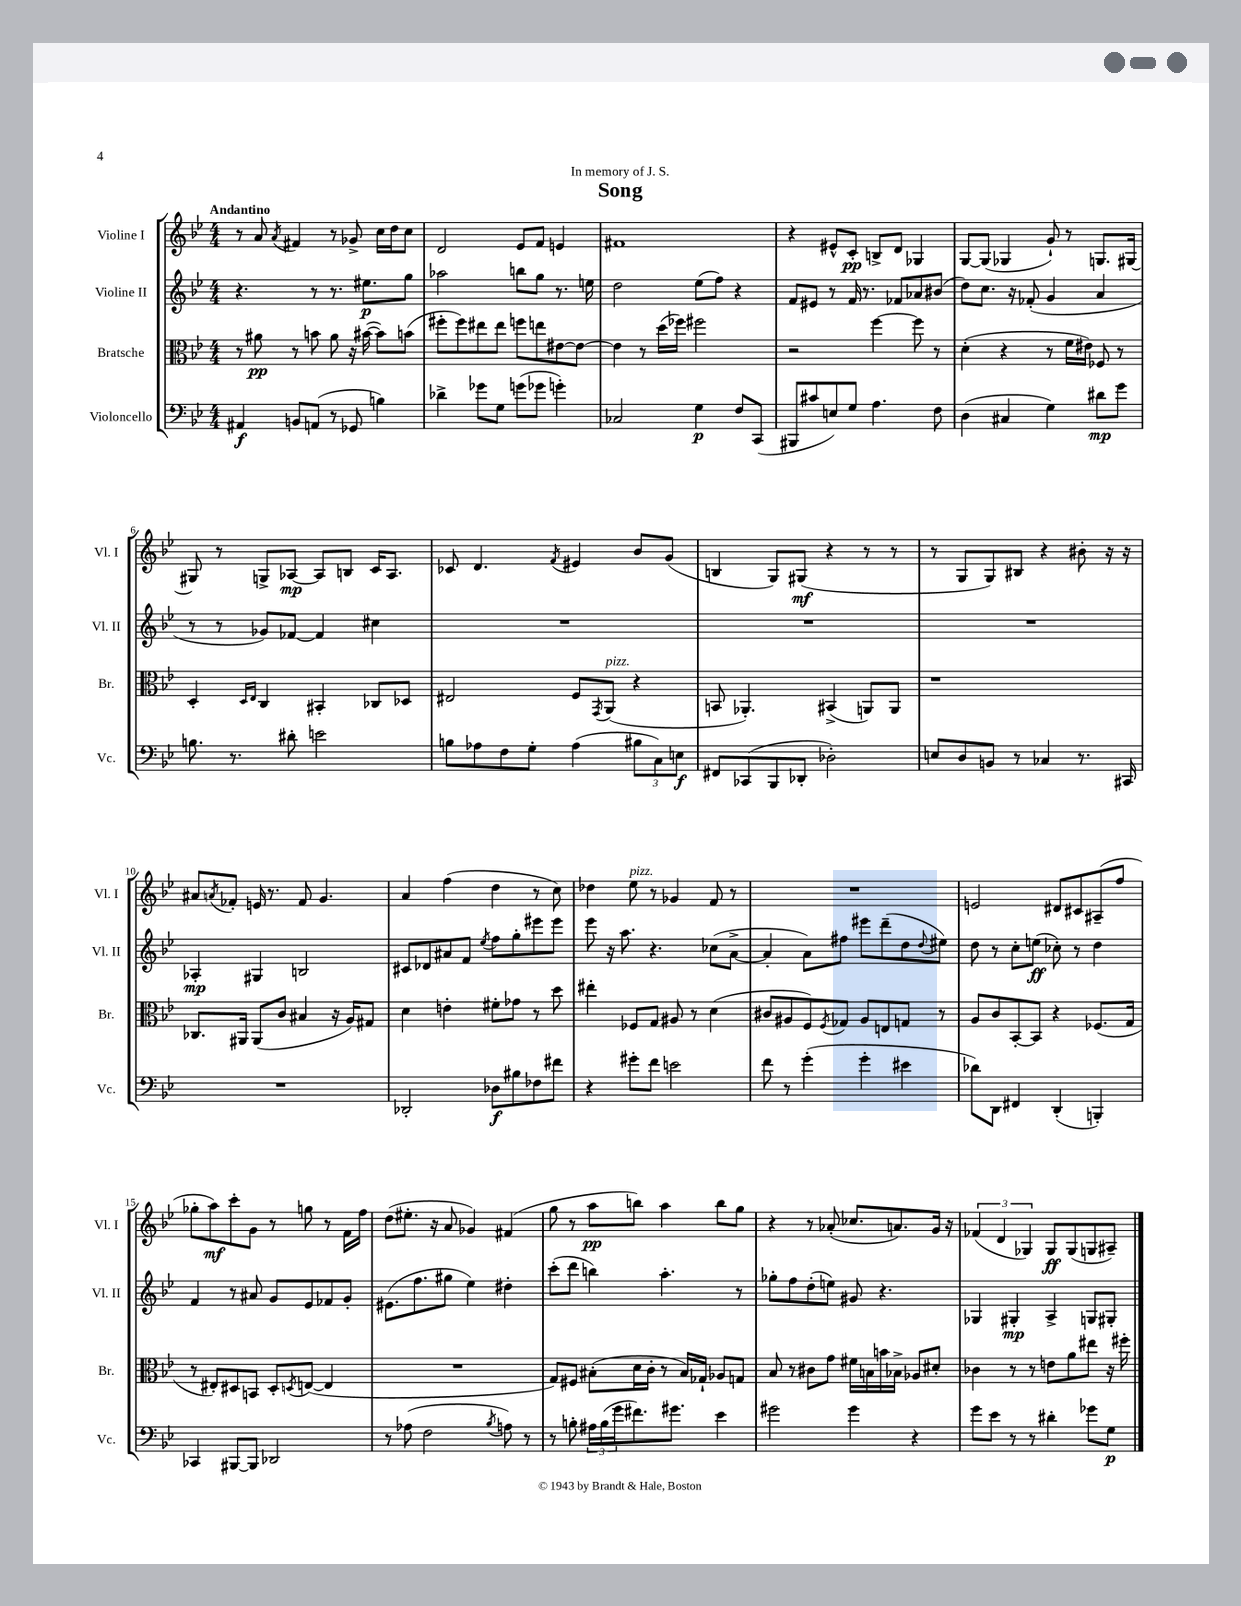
\header { title = "Song" dedication = "In memory of J. S." }
<<
\new StaffGroup <<
\new Staff = "s0" \with { instrumentName = "Violine I" shortInstrumentName = "Vl. I" } {
    \clef treble \key bes \major \numericTimeSignature \time 4/4 \tempo "Andantino"
    r8 a'8 \acciaccatura { a'8 } fis'4 r8 ges'8-> c''16 d''16 c''8 |
    d'2 ees'8 f'8 e'4 |
    fis'1 |
    r4 eis'8-^ c'8-.\pp b8-> d'8 ges4 |
    g8~ g8( ges4 g'8-!) r8 g8. gis16~ |
    gis8 r8 g8-> aes8~\mp aes8 b8 c'16 aes8. |
    ces'8 d'4. \acciaccatura { f'8 } eis'4 bes'8 g'8( |
    b4 g8) gis8\mf( r4 r8 r8 |
    r8 g8 g8) bis8 r4 bis'8-. r16 r16 |
    ais'8 \acciaccatura { a'8 } fes'8-. e'16 r8. fes'8 g'4. |
    a'4 f''4( d''4 r8 c''8) |
    des''4 ees''8^\markup { \italic "pizz." } r8 ges'4 f'8 r8 |
    R1 |
    e'2 dis'8 cis'8 ais8--( f''8 |
    ges''8-. a''8\mf) c'''8-. g'8 r8 g''8 r8 f'16 f''16 |
    d''8( eis''8.-. r16 a'8 ges'4) fis'4( |
    g''8 r8 a''8\pp b''8) a''4 b''8 g''8 |
    r4 r8 aes'8-.( ces''8. a'8.) g'16 r16 |
    \tuplet 3/2 { fes'4( d'4 ges4) } ges8\ff ges8( g8 ais8--) \bar "|." |
}
\new Staff = "s1" \with { instrumentName = "Violine II" shortInstrumentName = "Vl. II" } {
    \clef treble \key bes \major \numericTimeSignature \time 4/4
    r4. r8 r8. eis''8.\p g''8 |
    aes''2 b''8 g''8 r8. e''16 |
    d''2 ees''8( f''8) r4 |
    f'8 eis'8 r8 f'16 r8. fes'8 aes'8 bis'8( |
    d''8) c''8. r16 fes'8-.( g'4 a'4 |
    r8 r8 ges'8) fes'8~ fes'4 cis''4 |
    R1 |
    R1 |
    R1 |
    aes4-.\mp gis4 b2 |
    cis'8 des'8 ais'8 f'8 \acciaccatura { ees''8 } f''8 g''8-. eis'''8 eis'''8 |
    ees'''8 r16 a''8. r4. ces''8( a'8~-> |
    a'4-. a'8) fis''8 eis'''8 d'''8--( d''8 \appoggiatura { d''8 } eis''8) |
    d''8 r8 c''8-. e''8\ff( ces''8-.) r8 d''4 |
    f'4 r8 ais'8 g'8 ees'8 fes'8 g'8-. |
    eis'8.( f''8. gis''8 ees''4) dis''4-. |
    c'''8-.( d'''8 b''4) a''4.-. r8 |
    ges''8-. f''8 d''8-.( e''8) gis'8 r4. |
    ges4 gis4-.\mp a4-> g8 gis8-. \bar "|." |
}
\new Staff = "s2" \with { instrumentName = "Bratsche" shortInstrumentName = "Br." } {
    \clef alto \key bes \major \numericTimeSignature \time 4/4
    r8 ais'8\pp r8 b'8 ais'8 r16 bis'16~( bis'8) b'8( |
    fis''8-. fis''8) eis''8 eis''8 f''8 e''8 eis'8~ eis'8~ |
    eis'4 r8 d''16( fes''16) fis''2 |
    r2 f''4~ f''8 r8 |
    d'4-.( r4 r8 f'16 eis'16) fes8 r8 |
    d4-. \grace { d16 ees16 } c4 bis,4-. ces8 des8 |
    eis2 f8 \acciaccatura { g,8 } a,8^\markup { \italic "pizz." }( r4 |
    b,8 aes,4.-.) bis,4->( a,8) a,8 |
    r1 |
    ces8. ais,16 ais,8( c'8 bis4 r16 a16) gis8 |
    d'4 e'4-. fis'8-. ges'8 r8 d''8 |
    eis''4-. fes8 g8 ais8 r8 d'4( |
    cis'8 ais8 f8) \acciaccatura { f8 } ges8 ais8 e8 g8 r8 |
    a8 c'8 bes,8~-. bes,8 r4 fes8.( g16 |
    r8 eis8-.) dis8 b,8 dis8-. \acciaccatura { d8 } e8~( e4 |
    R1 |
    g8) fis8 bis8-.( d'16 c'16-. r8 bis16) ges16-! aes8 g8 |
    bes8 r8 cis'8 g'8 fis'16 b16 b'16 bes16-> aes8 dis'8-. |
    ces'4 r8 r8 e'8 a'8 eis''8 r16 fis''16-. \bar "|." |
}
\new Staff = "s3" \with { instrumentName = "Violoncello" shortInstrumentName = "Vc." } {
    \clef bass \key bes \major \numericTimeSignature \time 4/4
    ais,4\f b,8 a,8( r8 ges,8 b4) |
    des'4-> ges'8 g8 g'8( ges'8 g'4-.) |
    ces2 g4\p f8 c,8( |
    bis,,8 cis'8 e8) g8 a4. f8 |
    d4( cis4 g4) dis'8\mp g'8 |
    b8. r8. dis'8-. e'2 |
    b8 aes8 f8 g8-. aes4( \tuplet 3/2 { bis8 c8) e8\f } |
    fis,8 ces,8( bes,,8 des,8-. des2-.) |
    e8 d8 b,8 r8 ces4 r8. cis,16 |
    R1 |
    des,2-. des8\f bis8 fes8 fis'8 |
    r4 gis'8-. f'8 e'2 |
    f'8 r8 g'4-.( g'4-. eis'4 |
    des'8) d,8 fis,4 d,4-.( b,,4-.) |
    ces,4 bis,,8~ bis,,8 des,2 |
    r8 aes8( f2 \acciaccatura { bes8 } a8) r8 |
    r8 b8-. \tuplet 3/2 { ais16 b16( g'16 } fis'8.) gis'8. ees'4 |
    gis'2 gis'4 r4 |
    g'8 ees'8 r8 r8 dis'4-. ges'8 g8\p \bar "|." |
}
>>
>>
